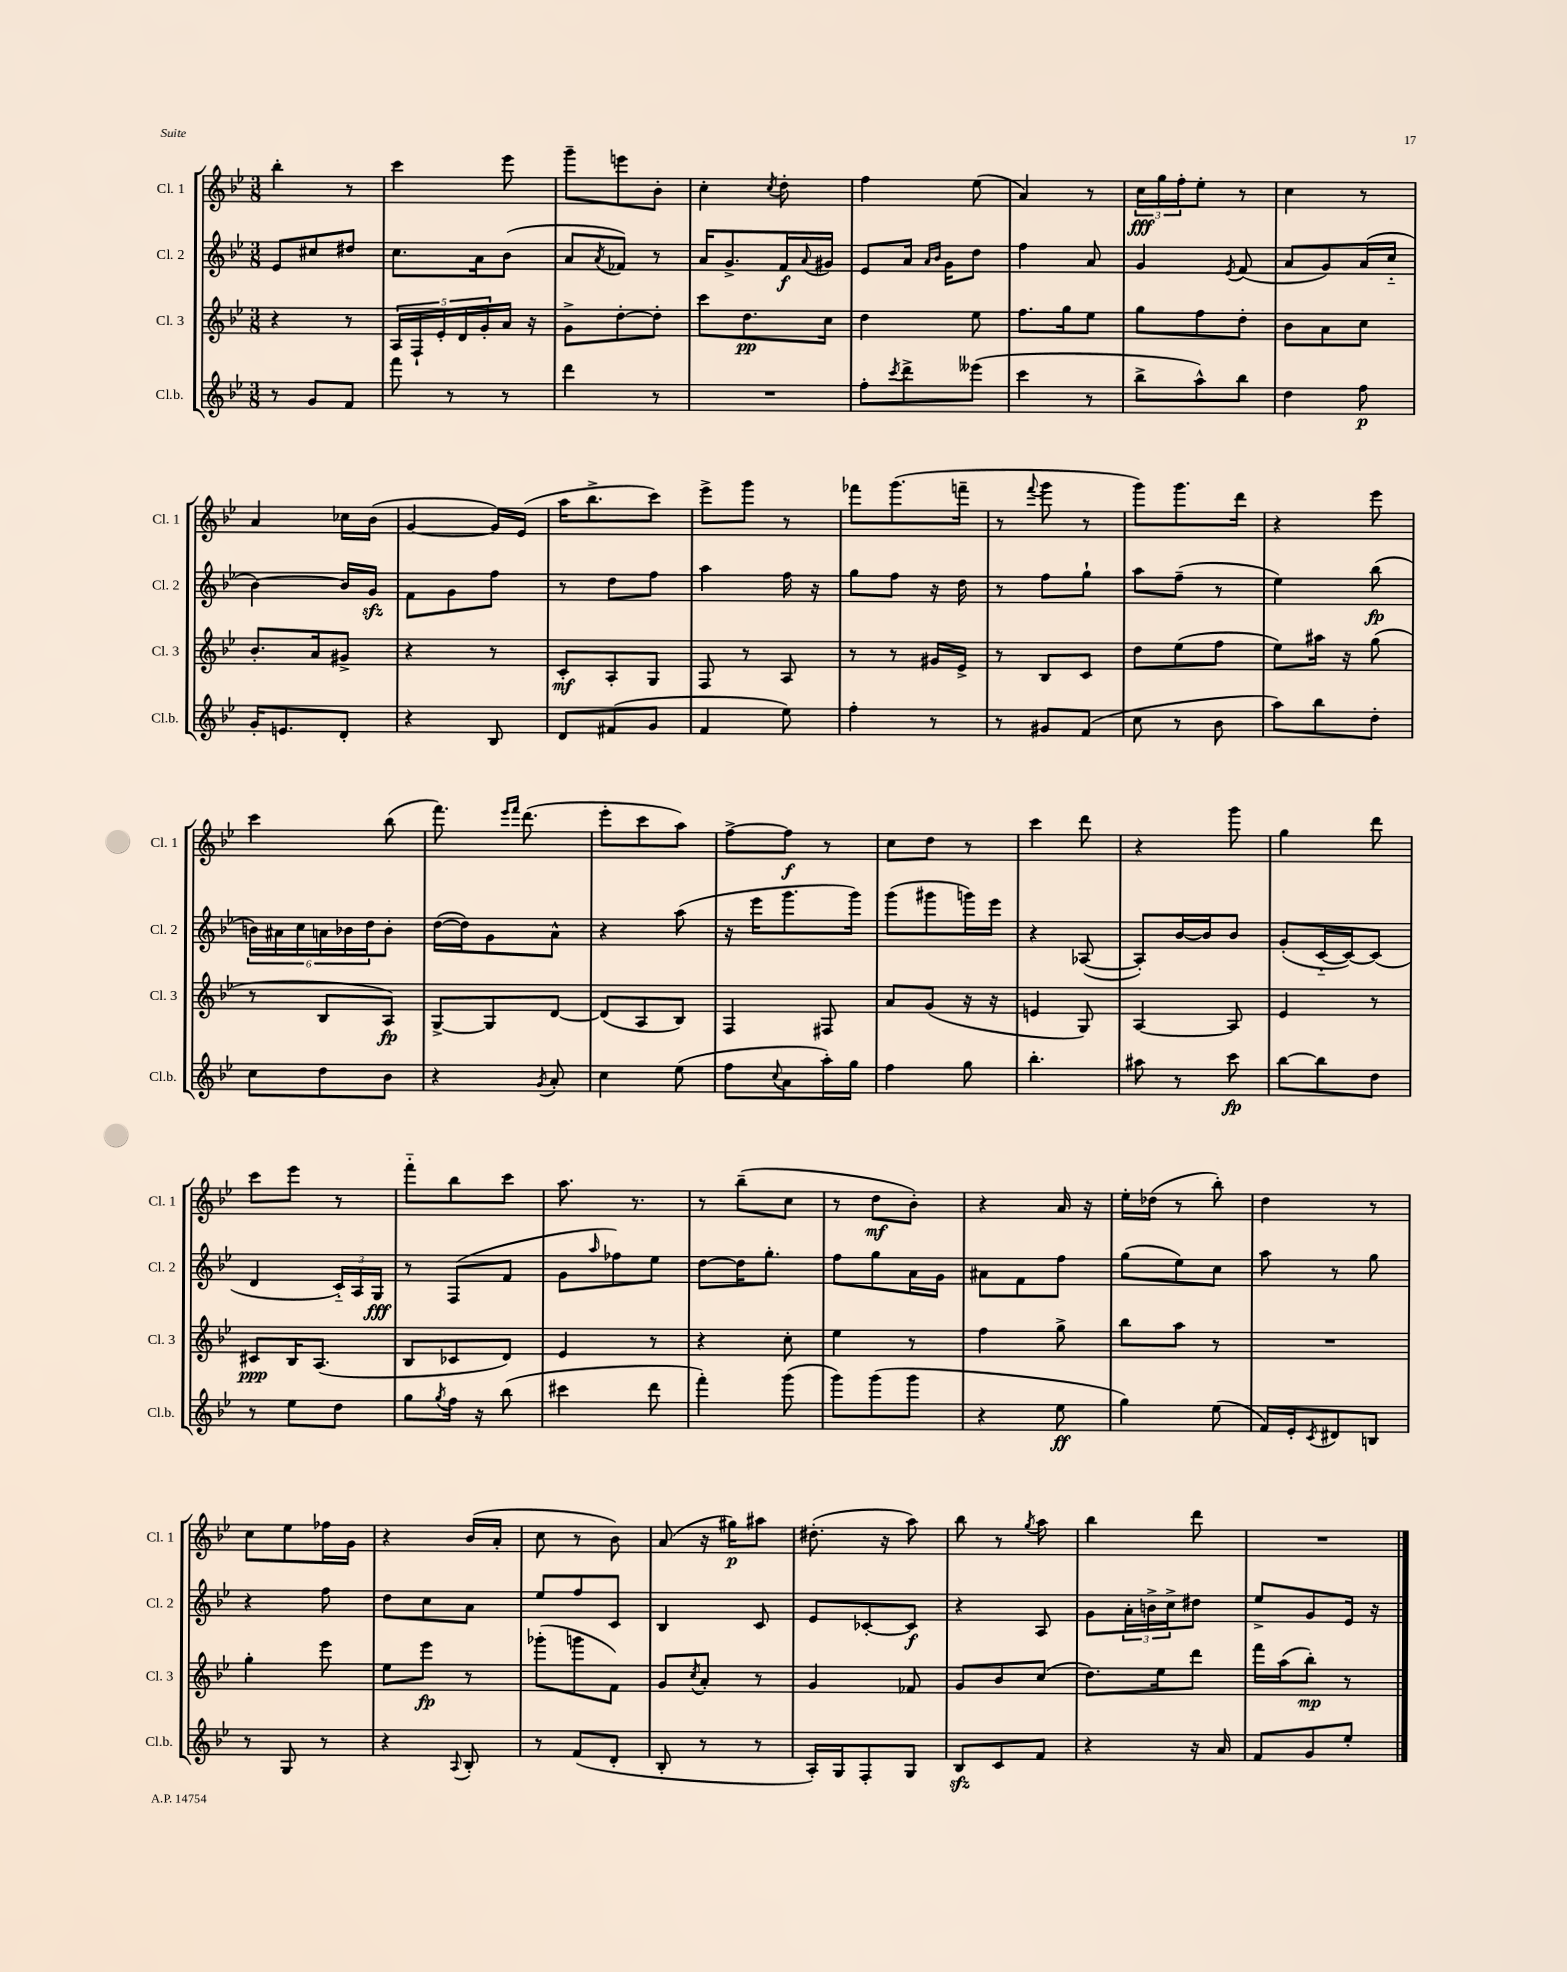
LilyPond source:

<<
\new StaffGroup <<
\new Staff = "s0" \with { instrumentName = "Cl. 1" shortInstrumentName = "Cl. 1" } {
    \clef treble \key bes \major \numericTimeSignature \time 3/8
    bes''4-. r8 |
    c'''4 ees'''8 |
    g'''8-- e'''8 bes'8-. |
    c''4-. \acciaccatura { c''8 } d''8-. |
    f''4 ees''8( |
    a'4) r8 |
    \tuplet 3/2 { c''16\fff g''16 f''16-. } ees''8-. r8 |
    c''4 r8 |
    a'4 ces''16 bes'16( |
    g'4~ g'16) ees'16( |
    a''16 bes''8.-> c'''8) |
    ees'''8-> g'''8 r8 |
    fes'''8 g'''8.( f'''16-- |
    r8 \appoggiatura { f'''8 } g'''8 r8 |
    g'''8) g'''8. d'''16 |
    r4 ees'''8 |
    c'''4 bes''8( |
    f'''8.) \grace { ees'''16 f'''16 } d'''8.( |
    ees'''8-. c'''8 a''8) |
    f''8~-> f''8\f r8 |
    c''8 d''8 r8 |
    c'''4 d'''8 |
    r4 g'''8 |
    g''4 d'''8 |
    c'''8 ees'''8 r8 |
    f'''8-_ bes''8 c'''8 |
    a''8. r8. |
    r8 bes''8--( c''8 |
    r8 d''8\mf bes'8-.) |
    r4 a'16 r16 |
    ees''16-. des''16( r8 bes''8-.) |
    d''4 r8 |
    c''8 ees''8 fes''16 g'16 |
    r4 bes'16( a'16-. |
    c''8 r8 bes'8) |
    a'8( r16 gis''16\p) ais''8 |
    dis''8.-.( r16 a''8) |
    bes''8 r8 \acciaccatura { g''8 } a''8 |
    bes''4 d'''8 |
    R4. \bar "|." |
}
\new Staff = "s1" \with { instrumentName = "Cl. 2" shortInstrumentName = "Cl. 2" } {
    \clef treble \key bes \major \numericTimeSignature \time 3/8
    ees'8 cis''8 dis''8 |
    c''8. a'16 bes'8( |
    a'8 \acciaccatura { a'8 } fes'8) r8 |
    a'16 g'8.-> f'16\f \appoggiatura { a'8 } gis'16 |
    ees'8 a'16 \grace { a'16 bes'16 } g'16 d''8 |
    f''4 a'8 |
    g'4 \acciaccatura { ees'8 } f'8( |
    a'8 g'8) a'16( c''16-_ |
    bes'4~) bes'16 g'16\sfz |
    f'8 g'8 f''8 |
    r8 d''8 f''8 |
    a''4 f''16 r16 |
    g''8 f''8 r16 d''16 |
    r8 f''8 g''8-! |
    a''8 f''8--( r8 |
    ees''4) bes''8\fp( |
    \tuplet 6/4 { b'16) ais'16 c''16 a'16 bes'16 d''16 } bes'8-. |
    d''16~( d''16) g'8 a'8-^ |
    r4 a''8( |
    r16 ees'''16 g'''8. g'''16) |
    g'''8( gis'''8 g'''16) ees'''16 |
    r4 aes8~( |
    aes8-.) bes'16~ bes'16 bes'8 |
    g'8-.( c'16~-_ c'16~) c'8( |
    d'4 \tuplet 3/2 { c'16-_) a16 g16\fff } |
    r8 f8( f'8 |
    g'8 \grace { a''16 } fes''8) ees''8 |
    d''8~ d''16 g''8.-. |
    f''8 g''8 a'16 g'16 |
    ais'8 f'8 f''8 |
    g''8( ees''8) c''8 |
    a''8 r8 g''8 |
    r4 f''8 |
    d''8 c''8 a'8 |
    ees''8 f''8 c'8 |
    bes4 c'8 |
    ees'8 ces'8~-. ces'8\f |
    r4 a8 |
    g'8 \tuplet 3/2 { a'16-. b'16-> c''16-> } dis''8 |
    ees''8-> g'8 ees'16 r16 \bar "|." |
}
\new Staff = "s2" \with { instrumentName = "Cl. 3" shortInstrumentName = "Cl. 3" } {
    \clef treble \key bes \major \numericTimeSignature \time 3/8
    r4 r8 |
    \tuplet 5/4 { a16 f16-! ees'16-. d'16 g'16-. } a'16 r16 |
    g'8-> d''8~-. d''8-. |
    c'''8 d''8.\pp c''16 |
    d''4 ees''8 |
    f''8. g''16 ees''8 |
    g''8 f''8 d''8-. |
    bes'8 a'8 c''8 |
    bes'8.-. a'16 gis'8-> |
    r4 r8 |
    c'8-.\mf a8-. g8 |
    f8 r8 a8 |
    r8 r8 gis'16 ees'16-> |
    r8 bes8 c'8 |
    d''8 ees''8( f''8 |
    ees''8) ais''16 r16 g''8( |
    r8 bes8 a8\fp) |
    g8~-> g8 d'8~ |
    d'8( a8 bes8) |
    f4 fis8 |
    a'8 g'8( r16 r16 |
    e'4 g8) |
    a4~ a8 |
    ees'4 r8 |
    cis'8\ppp bes16 a8.( |
    bes8 ces'8 d'8) |
    ees'4 r8 |
    r4 c''8-. |
    ees''4 r8 |
    f''4 g''8-> |
    bes''8 a''8 r8 |
    R4. |
    g''4-. ees'''8 |
    ees''8 ees'''8\fp r8 |
    ges'''8-.( g'''8 f'8) |
    g'8 \acciaccatura { c''8 } a'8-. r8 |
    g'4 fes'8 |
    g'8 bes'8 c''8( |
    d''8.) ees''16 d'''8 |
    f'''16 a''16( bes''8-.\mp) r8 \bar "|." |
}
\new Staff = "s3" \with { instrumentName = "Cl.b." shortInstrumentName = "Cl.b." } {
    \clef treble \key bes \major \numericTimeSignature \time 3/8
    r8 g'8 f'8 |
    f'''8 r8 r8 |
    d'''4 r8 |
    R4. |
    f''8-. \acciaccatura { c'''8 } d'''8-> eeses'''8( |
    c'''4 r8 |
    bes''8-> a''8-^) bes''8 |
    d''4 f''8\p |
    g'16-. e'8. d'8-. |
    r4 bes8 |
    d'8 fis'8( g'8 |
    f'4 ees''8) |
    f''4-. r8 |
    r8 gis'8 f'8( |
    c''8 r8 bes'8 |
    a''8) bes''8 d''8-. |
    c''8 d''8 bes'8 |
    r4 \acciaccatura { g'8 } a'8-. |
    c''4 ees''8( |
    f''8 \appoggiatura { c''8 } a'8 a''16-.) g''16 |
    f''4 g''8 |
    bes''4.-. |
    ais''8 r8 c'''8\fp |
    bes''8~ bes''8 d''8 |
    r8 ees''8 d''8 |
    g''8 \acciaccatura { g''8 } f''16 r16 bes''8( |
    cis'''4 d'''8 |
    f'''4-.) g'''8( |
    g'''8) g'''8( g'''8 |
    r4 ees''8\ff |
    g''4) ees''8( |
    f'16) ees'16-. \acciaccatura { c'8 } dis'8 b8 |
    r8 g8 r8 |
    r4 \appoggiatura { a8 } bes8-. |
    r8 f'8( d'8-. |
    bes8-. r8 r8 |
    a16-.) g16 f8-. g8 |
    bes8\sfz c'8 f'8 |
    r4 r16 a'16 |
    f'8 g'8 ees''8-. \bar "|." |
}
>>
>>
\layout { \context { \Score \remove "Bar_number_engraver" } }
